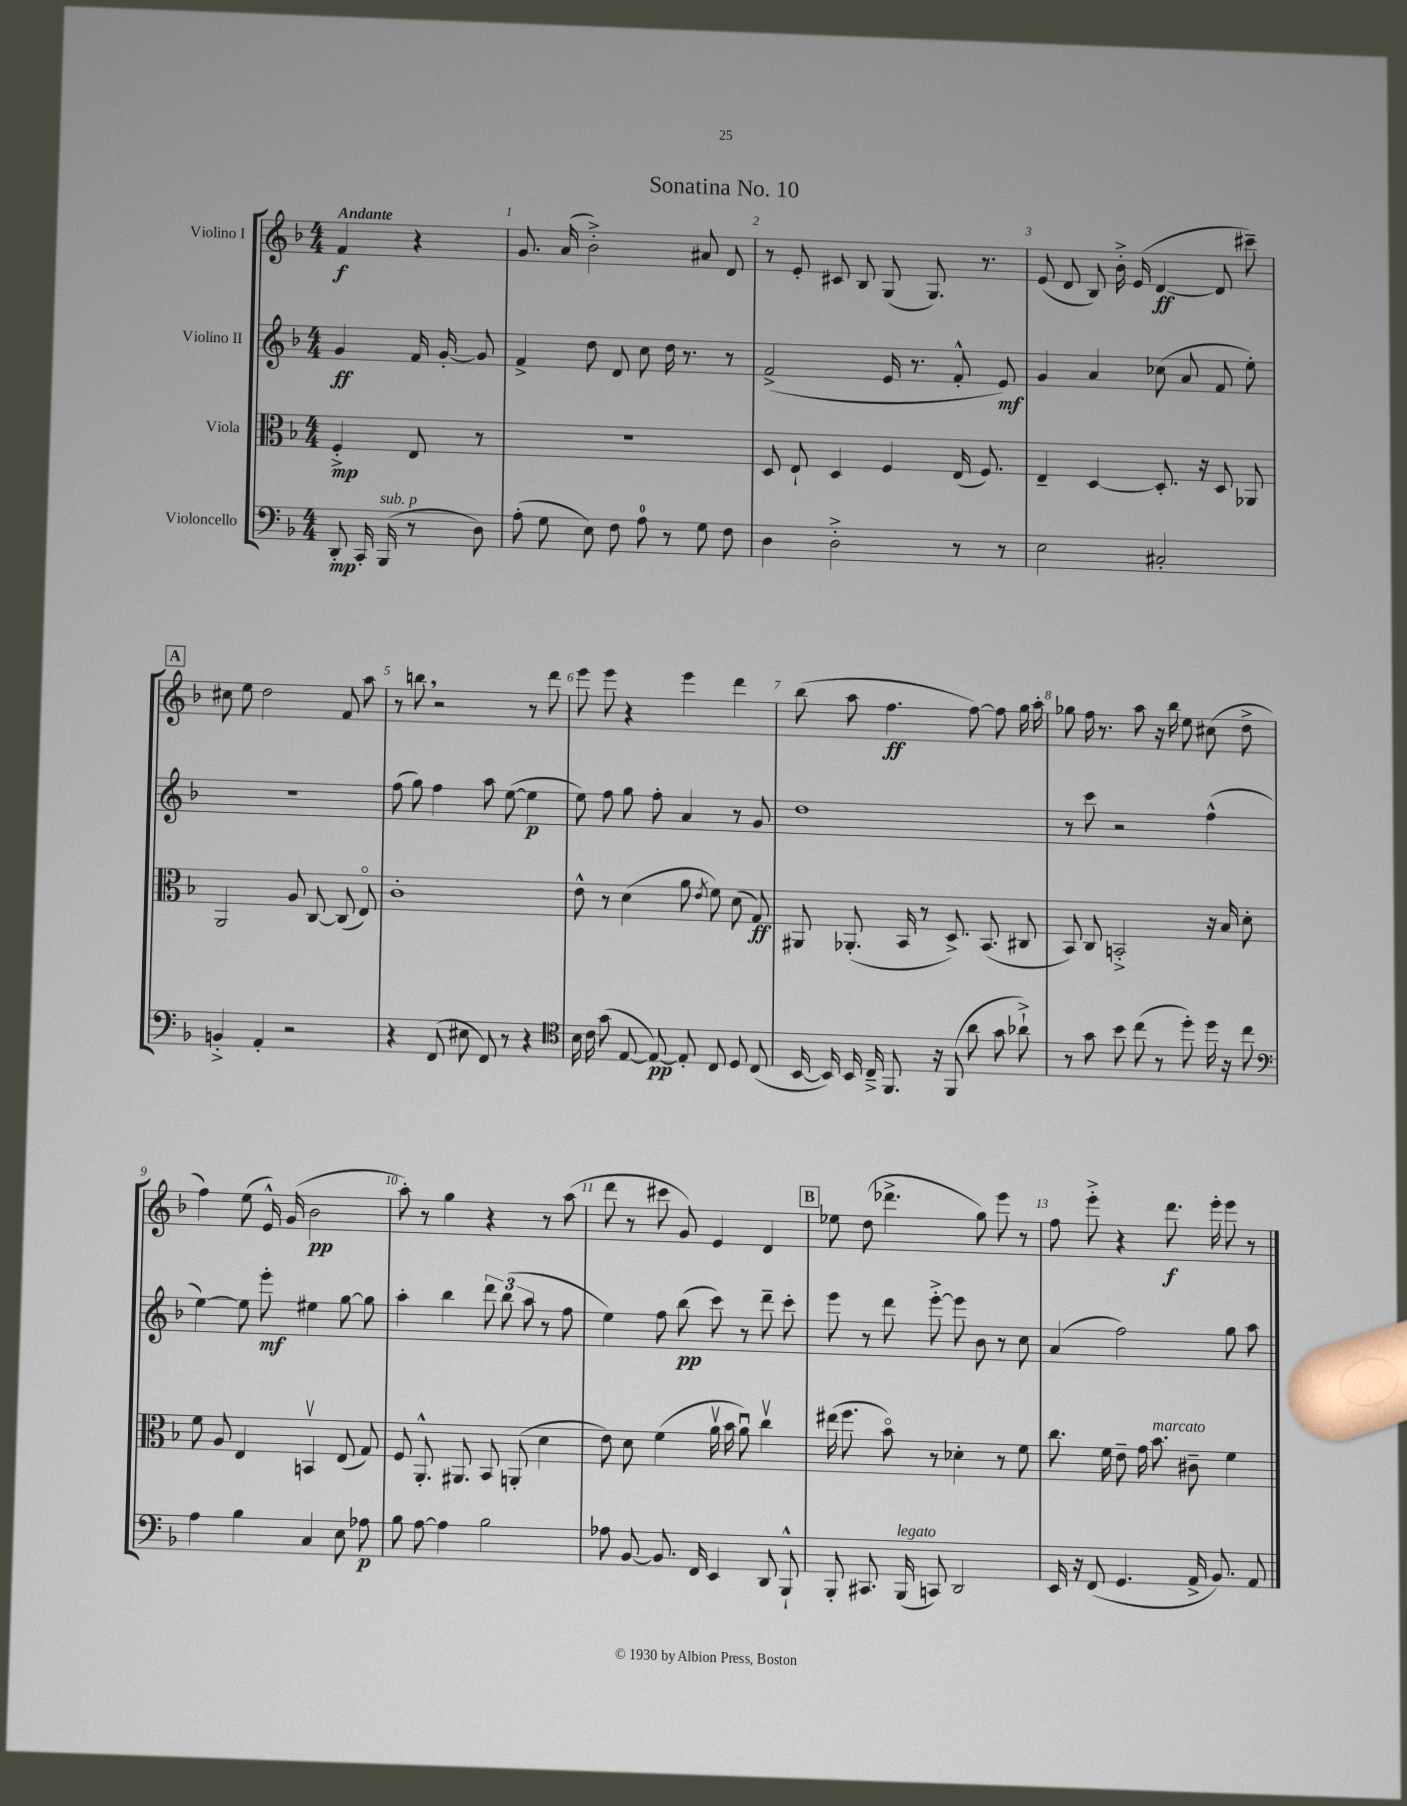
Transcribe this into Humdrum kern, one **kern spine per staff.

**kern	**dynam	**kern	**dynam	**kern	**dynam	**kern	**dynam
*part4	*part4	*part3	*part3	*part2	*part2	*part1	*part1
*staff4	*staff4	*staff3	*staff3	*staff2	*staff2	*staff1	*staff1
*I"Violoncello	*	*I"Viola	*	*I"Violino II	*	*I"Violino I	*
*clefF4	*	*clefC3	*	*clefG2	*	*clefG2	*
*k[b-]	*	*k[b-]	*	*k[b-]	*	*k[b-]	*
*M4/4	*	*M4/4	*	*M4/4	*	*M4/4	*
=	=	=	=	=	=	=	=
!	!	!	!	!	!	!LO:TX:a:B:t=Andante	!
8DD'/	mp	4F'^/	mp	4g/	ff	4f/	f
16CC'/	.	.	.	.	.	.	.
!LO:TX:a:i:t=sub. p	!	!	!	!	!	!	!
(16BBB-/	.	.	.	.	.	.	.
8r	.	8E/	.	16f/	.	4r	.
.	.	.	.	[16g'/	.	.	.
8D\)	.	8r	.	8g/]	.	.	.
=1	=1	=1	=1	=1	=1	=1	=1
(8A'\	.	1r	.	4f^/	.	8.g/	.
8G\	.	.	.	.	.	.	.
.	.	.	.	.	.	(16a/	.
8E\)	.	.	.	8dd\	.	2b-'^\)	.
8F\	.	.	.	8d/	.	.	.
8A\	.	.	.	8cc\	.	.	.
8r	.	.	.	16dd\	.	.	.
.	.	.	.	8.r	.	.	.
8G\	.	.	.	.	.	8a#X/	.
8F\	.	.	.	8r	.	8d/	.
=2	=2	=2	=2	=2	=2	=2	=2
4D\	.	8D/	.	(2f^/	.	8r	.
.	.	8E`/	.	.	.	8e'/	.
2D'^\	.	4D/	.	.	.	8c#X/	.
.	.	.	.	.	.	8B-/	.
.	.	4F/	.	16e/	.	(8G/	.
.	.	.	.	8.r	.	.	.
.	.	.	.	.	.	8.G/)	.
8r	.	(16E/	.	8f'^^/	.	.	.
.	.	8.F/)	.	.	.	8.r	.
8r	.	.	.	8e/)	mf	.	.
=3	=3	=3	=3	=3	=3	=3	=3
2E\	.	4E~/	.	4g/	.	(8e/	.
.	.	.	.	.	.	8d/	.
.	.	[4D/	.	4a/	.	8B-/)	.
.	.	.	.	.	.	16b-'^\	.
.	.	.	.	.	.	(16e/	.
2C#X'/	.	8.D'/]	.	(8cc-X\	.	[4d/	ff
.	.	.	.	8a/	.	.	.
.	.	16r	.	.	.	.	.
.	.	8D/	.	8f/	.	8d/]	.
.	.	8AA-X/	.	8ee'\)	.	8ccc#X~\)	.
!!LO:LB:g=z
!!LO:REH:place=s1:t=A
=4	=4	=4	=4	=4	=4	=4	=4
4BBn'^/	.	2AA/	.	1r	.	8cc#X\	.
.	.	.	.	.	.	8ee\	.
4AA'/	.	.	.	.	.	2dd\	.
2r	.	8A/	.	.	.	.	.
.	.	[8C/	.	.	.	.	.
.	.	(8C/]	.	.	.	8f/	.
.	.	8E/)	.	.	.	8aa\	.
=5	=5	=5	=5	=5	=5	=5	=5
4r	.	1c'	.	(8ff\	.	8r	.
.	.	.	.	8gg\)	.	8bbn,\	.
(8FF/	.	.	.	4ff\	.	2r	.
8E#X\	.	.	.	.	.	.	.
8FF/)	.	.	.	8aa\	.	.	.
8r	.	.	.	([8ee\	.	.	.
4r	.	.	.	4ee\]	p	8r	.
.	.	.	.	.	.	8ddd\	.
=6	=6	=6	=6	=6	=6	=6	=6
*clefC4	*	*	*	*	*	*	*
16B-\	.	8e^^\	.	8ee\)	.	8eee\	.
16c\	.	.	.	.	.	.	.
(8g\	.	8r	.	8ff\	.	8eee\	.
[8E/	.	(4d\	.	8gg\	.	4r	.
8E/_)	pp	.	.	8ff'\	.	.	.
8E'/]	.	8a\	.	4a/	.	4eee\	.
.	.	8qe/	.	.	.	.	.
8C/	.	8f\)	.	.	.	.	.
8D/	.	(8d\	.	8r	.	4ddd\	.
(8C/	.	8G/)	ff	8g/	.	.	.
=7	=7	=7	=7	=7	=7	=7	=7
[16BB-/	.	8AA#X/	.	1dd	.	(8bb-\	.
16BB-/])	.	.	.	.	.	.	.
16BB-/	.	(8.AA-X'/	.	.	.	8aa\	.
16C~^/	.	.	.	.	.	.	.
8.FF/	.	.	.	.	.	4.ff\	ff
.	.	16BB-/	.	.	.	.	.
.	.	8r	.	.	.	.	.
16r	.	.	.	.	.	.	.
(8FF/	.	8.D^/)	.	.	.	.	.
8a\	.	.	.	.	.	[8ff\)	.
.	.	(8.BB-/	.	.	.	.	.
8g\	.	.	.	.	.	8ff\]	.
8a-X`^\)	.	8C#X/	.	.	.	16gg\	.
.	.	.	.	.	.	16aa'\	.
=8	=8	=8	=8	=8	=8	=8	=8
8r	.	8BB-/)	.	8r	.	8gg-X\	.
8g\	.	8C/	.	8ccc\	.	16ff\	.
.	.	.	.	.	.	8.r	.
8b-\	.	2BBn'^/	.	2r	.	.	.
(8cc\	.	.	.	.	.	8aa\	.
8r	.	.	.	.	.	16r	.
.	.	.	.	.	.	16bb-\	.
8dd'\)	.	.	.	.	.	8ee\	.
16dd\	.	16r	.	(4ff^^\	.	(8cc#X\	.
16r	.	16B-/	.	.	.	.	.
8cc\	.	8d'\	.	.	.	8dd^\	.
!!LO:LB:g=z
=9	=9	=9	=9	=9	=9	=9	=9
*clefF4	*	*	*	*	*	*	*
4A\	.	8f\	.	[4ee\)	.	4ff\)	.
.	.	8A/	.	.	.	.	.
4B-\	.	4E/	.	8ee\]	.	(8ee\	.
.	.	.	.	8eee'\	mf	16e^^/)	.
.	.	.	.	.	.	(16g/	.
4C/	.	4BBnv/	.	4ee#X\	.	2b-\	pp
8E\	.	(8E/	.	[8gg\	.	.	.
8A-X\	p	8G/)	.	8gg\]	.	.	.
=10	=10	=10	=10	=10	=10	=10	=10
8B-\	.	8F/	.	4aa'\	.	8aa'\)	.
[8A\	.	8.AA'^^/	.	.	.	8r	.
4A\]	.	.	.	4bb-\	.	4gg\	.
.	.	8.AA#X/	.	.	.	.	.
2B-\	.	8BB-/	.	12ddd\	.	4r	.
.	.	.	.	(12bb-\	.	.	.
.	.	(8AAn'/	.	.	.	.	.
.	.	.	.	12aa\	.	.	.
.	.	4d\	.	8r	.	8r	.
.	.	.	.	8ff\	.	(8aa\	.
=11	=11	=11	=11	=11	=11	=11	=11
8A-X\	.	8e\)	.	4ee\)	.	8ddd\	.
[8BB-/	.	8d\	.	.	.	8r	.
8.BB-/]	.	(4f\	.	8ff\	.	8ccc#X\	.
.	.	.	.	(8bb-\	pp	8g/)	.
16FF/	.	.	.	.	.	.	.
4EE/	.	16av\	.	8ccc\)	.	4e/	.
.	.	16b-\	.	.	.	.	.
.	.	8au\)	.	8r	.	.	.
8DD/	.	4ccv\	.	8ddd~\	.	4d/	.
8BBB-`^^/	.	.	.	8ccc'\	.	.	.
!!LO:REH:place=s1:t=B
=12	=12	=12	=12	=12	=12	=12	=12
8BBB-'/	.	(16ee#X\	.	8eee\	.	8ee-X\	.
.	.	8.ff\	.	.	.	.	.
8.CC#X/	.	.	.	8r	.	(8dd\	.
.	.	8b-\)	.	8ddd\	.	4.ddd-X^\	.
!LO:TX:a:i:t=legato	!	!	!	!	!	!	!
(16BBB-/	.	.	.	.	.	.	.
8CCn/)	.	8r	.	[8eee'^\	.	.	.
2DD/	.	4d-X'\	.	8eee\]	.	.	.
.	.	.	.	8b-\	.	8gg\)	.
.	.	8r	.	8r	.	8eee\	.
.	.	8f\	.	8cc\	.	8r	.
=13	=13	=13	=13	=13	=13	=13	=13
16EE/	.	8.cc\	.	(4a/	.	8ff\	.
16r	.	.	.	.	.	.	.
(8FF/	.	.	.	.	.	8eee'^\	.
.	.	16f\	.	.	.	.	.
4.GG/	.	8e~\	.	2ff\)	.	4r	.
.	.	16g\	.	.	.	.	.
!	!	!LO:TX:a:i:t=marcato	!	!	!	!	!
.	.	8.b-\	.	.	.	.	.
.	.	.	.	.	.	8.ddd\	f
16AA^/	.	8c#X~\	.	.	.	.	.
8.BB-/)	.	.	.	.	.	16eee'\	.
.	.	4f\	.	8gg\	.	8eee\	.
8AA/	.	.	.	8aa\	.	8r	.
==	==	==	==	==	==	==	==
*-	*-	*-	*-	*-	*-	*-	*-
